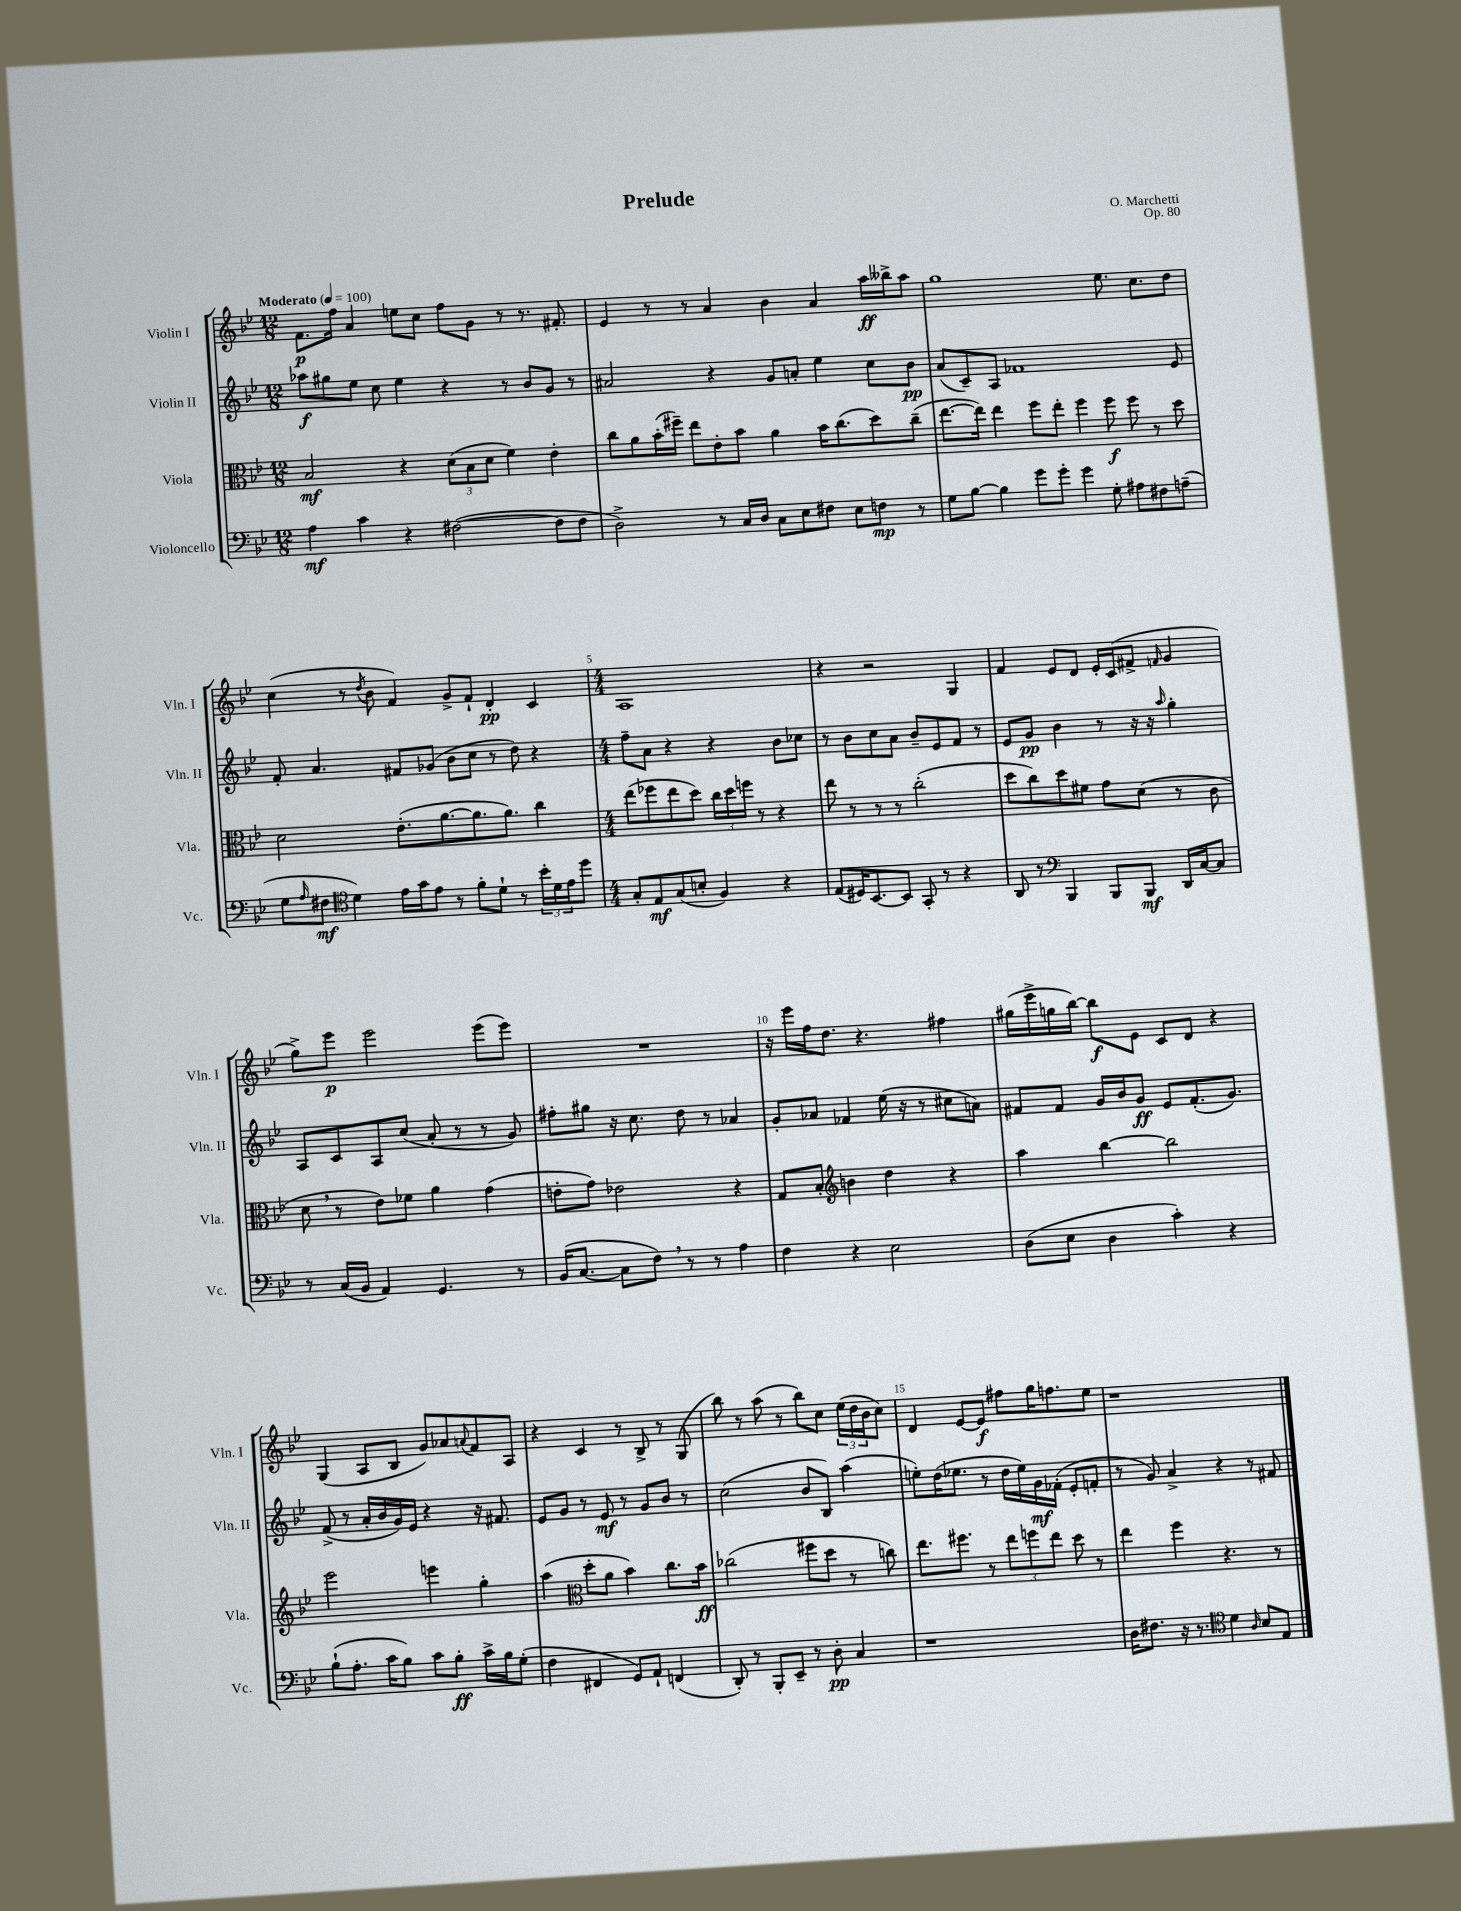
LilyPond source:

\header { title = "Prelude" composer = "O. Marchetti" opus = "Op. 80" }
<<
\new StaffGroup <<
\new Staff = "s0" \with { instrumentName = "Violin I" shortInstrumentName = "Vln. I" } {
    \clef treble \key bes \major \numericTimeSignature \time 12/8 \tempo "Moderato" 4 = 100
    f'8.\p f''16 a'4 e''8 c''8 f''8 g'8 r8 r8. fis'8.-. |
    ees'4 r8 r8 a'4 bes'4 a'4 a''16\ff beses''16-> a''8 |
    g''1 ees''8. c''8. d''8 |
    c''4( r8 \acciaccatura { d''8 } bes'8 f'4) g'8-> f'8-! d'4-.\pp c'4 |
    \numericTimeSignature \time 4/4 a1 |
    r4 r2 g4 |
    f'4 ees'8 d'8 ees'16-. c'16( fis'8-> \grace { f'16 } g'4 |
    g''8->) ees'''8\p ees'''2 ees'''8( ees'''8) |
    R1 |
    r16 ees'''16 f''16 d''8. r4. fis''4 |
    gis''16( ees'''16-> g''16 bes''16~) bes''8\f ees'8 c'8 d'8 r4 |
    g4( a8 bes8 g'8) aes'8 \appoggiatura { a'8 } f'8 a8 |
    r4 c'4 r8 bes8-> r8 g8( |
    bes''8) r8 a''8( r8 bes''8) c''8 \tuplet 3/2 { ees''16( d''16 bes'16 } c''8) |
    d'4 ees'8~ ees'8\f fis''8 g''16 f''8. ees''8 |
    r1 \bar "|." |
}
\new Staff = "s1" \with { instrumentName = "Violin II" shortInstrumentName = "Vln. II" } {
    \clef treble \key bes \major \numericTimeSignature \time 12/8
    aes''8\f gis''8 ees''8 c''8 ees''4 r4 r8 bes'8 g'8 r8 |
    ais'2 r4 g'8 a'8-. ees''4 c''8 bes'8\pp |
    a'8( c'8--) a8 fes'1 ees'8 |
    f'8-. a'4. fis'8 ges'8( bes'8 c''8 r8 d''8) r4 |
    \numericTimeSignature \time 4/4 f''8-- a'8 r4 r4 bes'8 ces''8 |
    r8 bes'8 c''8 a'8 bes'8-- ees'8 f'8 r8 |
    ees'8 g'8\pp bes'4 r8 r16 r16 \grace { a''16 } g''4-. |
    a8 c'8 a8 c''8( a'8-. r8 r8 g'8) |
    fis''8-. gis''8 r16 c''8. d''8 r8 aes'4 |
    g'8-. aes'8 fes'4 ees''16( r16 r8 cis''8 a'8) |
    fis'8 fis'8 g'16 bes'16 g'8\ff ees'8 fis'8.-.( g'8.) |
    f'8->( r8 a'16-. bes'16 g'16) ees'16 r4 r16 fis'8. |
    ees'8 g'8 r8 ees'8\mf r8 g'8 bes'8 r8 |
    c''2( bes'8 bes8) a''4( |
    e''8-.) d''16( ees''8. r8 d''16 ees''16) g'16\mf fes'16-.( ees'8-. f'8-. |
    r8 g'8) a'4-> r4 r8 fis'8 \bar "|." |
}
\new Staff = "s2" \with { instrumentName = "Viola" shortInstrumentName = "Vla." } {
    \clef alto \key bes \major \numericTimeSignature \time 12/8
    bes2\mf r4 \tuplet 3/2 { d'8( bes8 d'8 } f'4) ees'4-. |
    c''8 a'8 bes'16-.( fis''16--) ees''8 ees'8-. bes'8 a'4 bes'16 c''8.( d''8) c''8--( |
    ees''8.~ ees''16) ees''4 f''8 ees''8-. f''4 f''8\f f''8 r8 d''8 |
    d'2 ees'8.-.( a'8.~ a'8. a'8.) c''4 |
    \numericTimeSignature \time 4/4 ees''8( fes''8 ees''8 d''8) \tuplet 3/2 { c''16 d''16 f''16 } r8 r4 |
    ees''8 r8 r8 r8 c''2-.( |
    d''8 c''8) d''8 fis'8 g'8 d'8( r8 c'8 |
    d'8 \breathe r8 ees'8) fes'8 a'4 g'4( |
    e'8-. g'8) ees'2 r4 |
    g8 bes8-. \clef treble b'4 d''4 r4 |
    a''4 bes''4~ bes''2 |
    ees'''2 e'''4 g''4-. |
    a''4( \clef alto d''8-. a'8 bes'4) c''8. bes'16\ff |
    ces''2( fis''8 d''8 r8 c''8) |
    ees''8. fis''8. r8 \tuplet 3/2 { ees''8 f''8 ees''8 } d''8 r8 |
    ees''4 f''4 r4. r8 \bar "|." |
}
\new Staff = "s3" \with { instrumentName = "Violoncello" shortInstrumentName = "Vc." } {
    \clef bass \key bes \major \numericTimeSignature \time 12/8
    a4\mf c'4 r4 fis2~( fis8 fis8 |
    d2->) r8 c16 d16 c8 ees8 fis8 ees8 f8\mp r8 |
    g8 bes8~ bes4 g'8 g'8-. g'4 g8-. ais8 fis8 a8--( |
    g8 \grace { a16 } fis8\mf \clef tenor d'4) ees'16 g'16 ees'8 r8 f'8-. d'8-! r8 \tuplet 3/2 { bes'16-. d'16 ees'16 } d''8 |
    \numericTimeSignature \time 4/4 g8-. ees8\mf g8( b8-. f4) r4 |
    ees8( dis16) bes,8.~ bes,8 g,8-. r8 r4 |
    a,8 r8 \clef bass bes,,4 bes,,8 bes,,8\mf d,16 c16~ c8 |
    r8 c16( bes,16 a,4) g,4. r8 |
    bes,16( c8.~ c8 f8) \breathe r8 r8 a4 |
    f4 r4 ees2 |
    d8( ees8 d4 c'4-.) r4 |
    bes8-!( a8.-. c'16 bes8) c'8 bes8-.\ff c'16-> bes16 g8-.( |
    f4 fis,4 g,8) a,8-! f,4( |
    d,8-.) r8 bes,,8-. ees,8-- r8 d8-.\pp c4 |
    r1 |
    d16 fis8. r16 r8. \clef tenor d'4 \grace { a16 } bes8 ees8 \bar "|." |
}
>>
>>
\layout { \context { \Score \override BarNumber.break-visibility = ##(#f #t #t) barNumberVisibility = #(every-nth-bar-number-visible 5) } }
